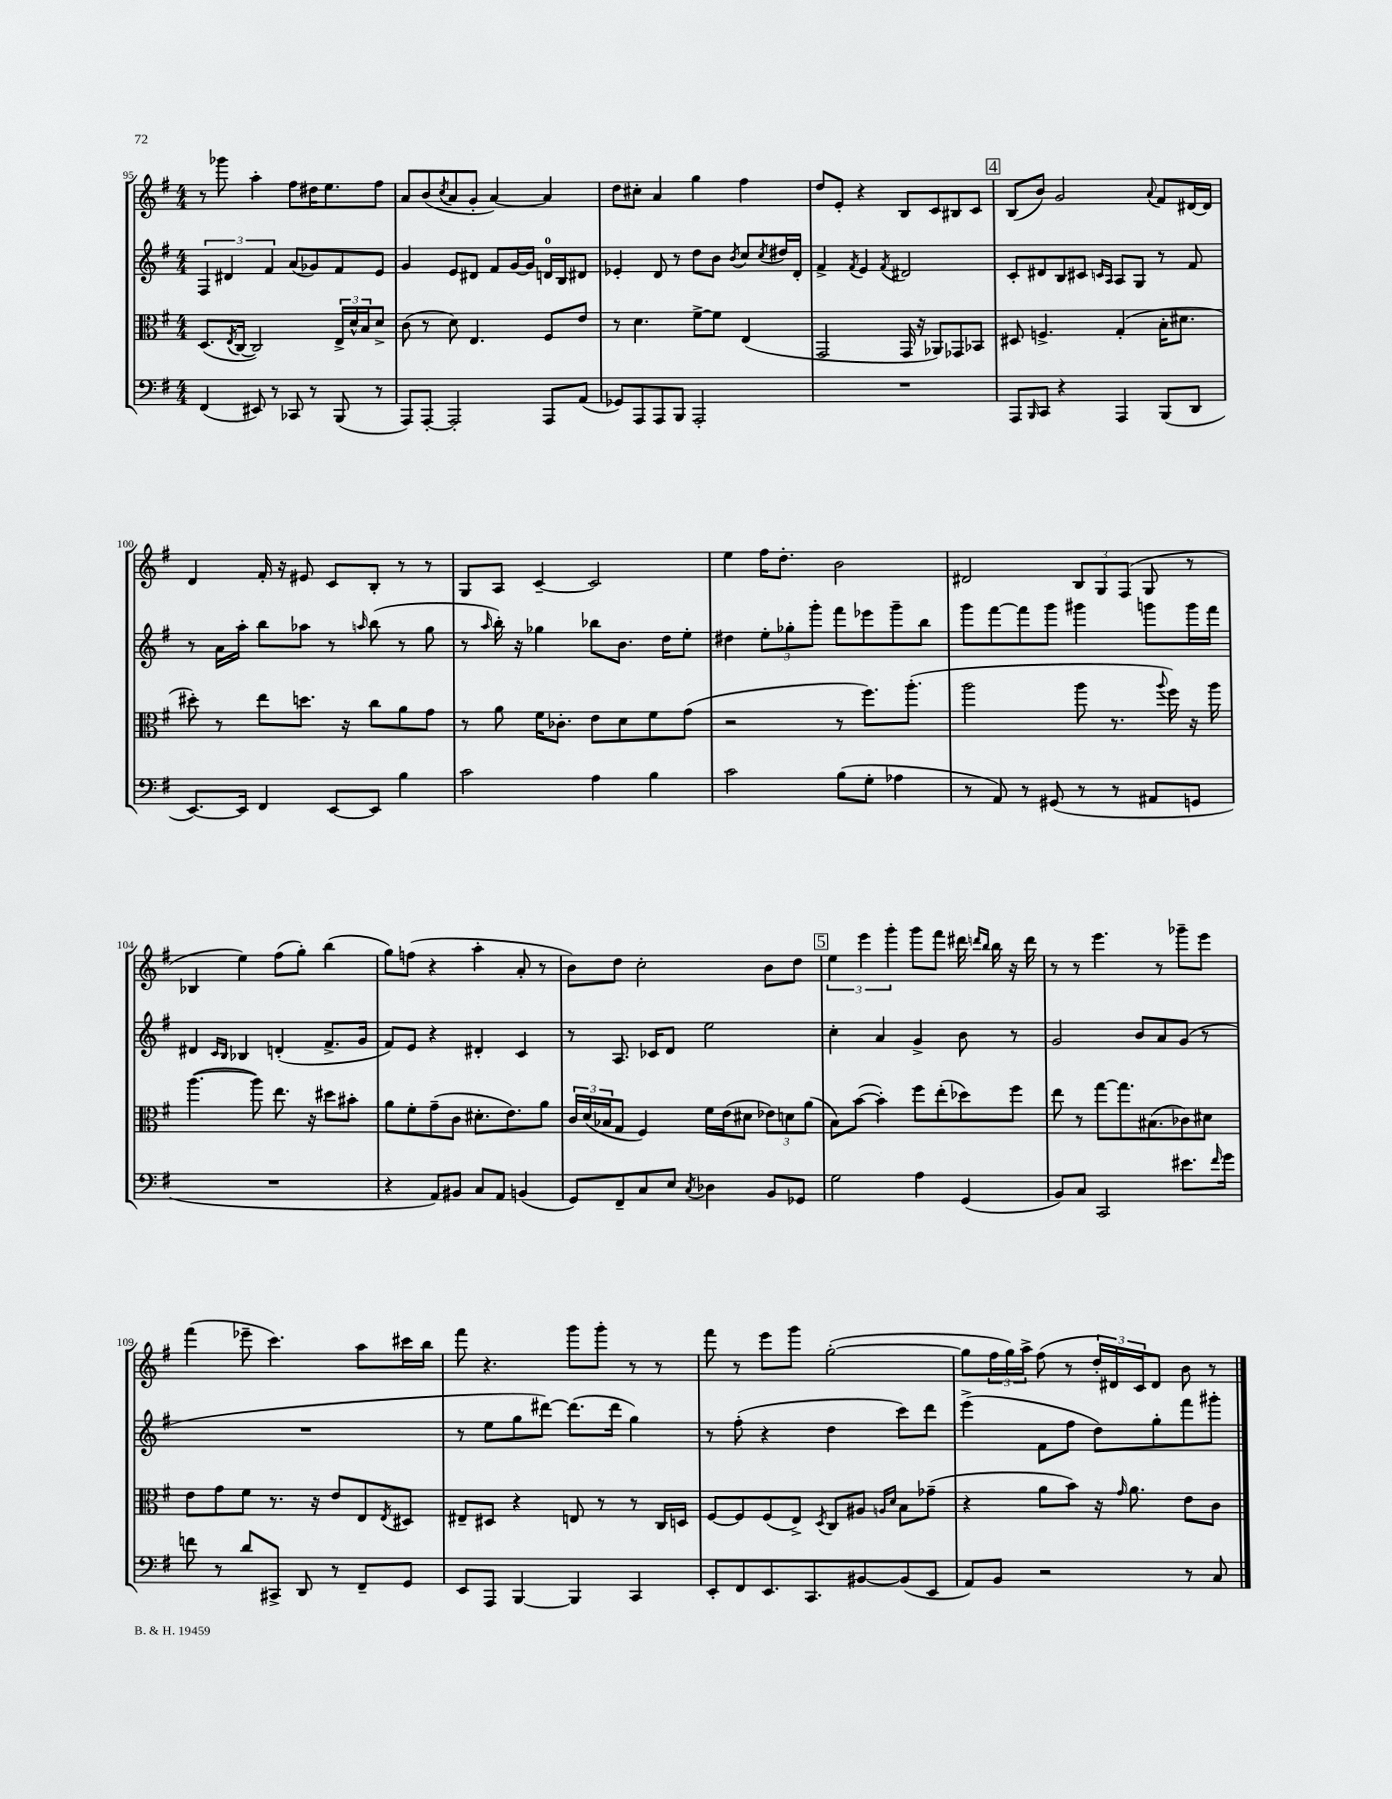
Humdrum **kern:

**kern	**kern	**kern	**kern
*staff4	*staff3	*staff2	*staff1
*clefF4	*clefC3	*clefG2	*clefG2
*k[f#]	*k[f#]	*k[f#]	*k[f#]
*M4/4	*M4/4	*M4/4	*M4/4
(4FF#/	(8.D/L	6F#/	8r
.	.	.	8ggg-\
.	.	6d#/	.
.	8qE/	.	.
.	[16C/Jk	.	.
8EE#/)	2C/])	.	4aa'\
.	.	6f#/	.
8r	.	.	.
8CC-/	.	(8a/L	8ff#\L
8r	.	8g-/)	16dd#\K
.	.	.	8.ee\
(8BBB/	24E^/LL	8f#/	.
.	24d^^/	.	.
.	24B/J	.	.
8r	8d^/J	8e/J	8ff#\J
=	=	=	=
8AAA/L)	(8c\	4g/	8a/L
[8AAA'/J	8r	.	(8b/
.	.	.	8qcc/
2AAA'/]	8d\)	8e/L	8a/
.	4.E/	8d#/J	8g'/J
.	.	8f#/L	[4a/)
.	.	[16g/L	.
.	.	16g/]JJ	.
8AAA/L	8F#/L	16d/LL	4a/]
.	.	16B/J	.
(8AA/J	8e/J	8d#/J	.
=	=	=	=
8GG-/L)	8r	4e-'/	8dd\L
8AAA/	4.d\	.	8cc#'\J
8AAA/	.	8d/	4a/
8BBB/J	.	8r	.
2AAA'/	[8f#^\L	8dd\L	4gg\
.	8f#\]J	8b\J	.
.	.	8qb/	.
.	(4E/	8cc/L	4ff#\
.	.	8qcc/	.
.	.	16dd#/L	.
.	.	16d'/JJ	.
=	=	=	=
1r	2GG/	4f#^/	8dd/L
.	.	.	8e'/J
.	.	8qf#/	.
.	.	4e/	4r
.	.	8qf#/	.
.	16GG/	2d#/	8B/L
.	16r	.	.
.	8AA-/L)	.	8c/
.	8GG-/	.	8B#/
.	8BB-/J	.	8c/J
=	=	=	=
8AAA/L	8D#/	8c'/L	(8B/L
16qqBBB/	.	.	.
8CC/J	4.F^/	8d#/	8b/J)
4r	.	8B/	2g/
.	.	8c#/J	.
.	.	16qqc/LL	.
.	.	16qqA/JJ	.
4AAA/	(4G'/	8A/L	.
.	.	8G/J	.
.	.	.	8qqa/
(8BBB/L	16B'\LK	8r	8f#/L
.	8.d#\J	.	.
8DD/J	.	8f#/	[16d#/L
.	.	.	16d#/]JJ
=	=	=	=
[8.EE/L)	8dd#'\)	8r	4d/
.	8r	16a\LL	.
16EE/]Jk	.	16aa'\JJ	.
4FF#/	8ee\L	8bb\L	16f#'/
.	.	.	16r
.	8.dd\J	8aa-\J	8e#/
[8EE/L	.	8r	8c/L
.	16r	.	.
.	.	16qqaa/	.
8EE/]J	8cc\L	(8bb\	8B'/J
4B\	8a\	8r	8r
.	8g\J	8gg\	8r
=	=	=	=
2c\	8r	8r	8G/L
.	.	16qqaa/	.
.	8a\	16bb'\)	8A/J
.	.	16r	.
.	16f#\LK	4gg-\	[4c~/
.	8.c-'\J	.	.
4A\	8e\L	8bb-\L	2c/]
.	8d\	8.b\J	.
4B\	8f#\	.	.
.	.	16dd\LK	.
.	(8g\J	8ee'\J	.
=	=	=	=
2c\	2r	4dd#\	4ee\
.	.	12ee'\L	16ff#\LK
.	.	.	8.dd'\J
.	.	12gg-'\	.
.	.	12ggg'\J	.
(8B\L	8r	8fff#\L	2b\
8G'\J	8.ff#\L)	8eee-\	.
4A-\	.	8ggg~\	.
.	(8.aa'\J	.	.
.	.	8bb\J	.
=	=	=	=
8r	2aa\	8ggg\L	2d#/
8AA/)	.	[8fff#\	.
8r	.	8fff#\]	.
(8GG#/	.	8ggg\J	.
8r	8aa\	4ggg#\	12B/L
.	.	.	12G/
8r	8.r	.	.
.	.	.	(12F#/J
8AA#/L	.	8ggg\L	8G/
.	8qqaa/	.	.
.	16ff#\)	.	.
8GG/J	16r	16ggg\L	8r
.	16aa\	16fff#\JJ	.
=	=	=	=
1r	([4.aa\	4d#/	4B-/
.	.	16qqc/LL	.
.	.	16qqB/JJ	.
.	.	4B-/	4ee\)
.	8aa\])	.	.
.	8.ee\	(4d'/	(8ff#\L
.	.	.	8gg'\J)
.	16r	.	.
.	8dd#\L	8.f#^/L	(4bb\
.	8b#'\J	.	.
.	.	16g/Jk	.
=	=	=	=
4r	8a\L	8f#/L)	8gg\L)
.	8f#'\	8e/J	(8ff\J
8AA/L)	(8g~\	4r	4r
8BB#/J	8c\J	.	.
8C/L	8.d#'\L	4d#'/	4aa'\
8AA/J	.	.	.
.	8.e\)	.	.
(4BB/	.	4c/	8a'/
.	8a\J	.	8r
=	=	=	=
8GG/L)	24c/LL	8r	8b\L)
.	(24d/	.	.
.	24B-/J	.	.
8FF#~/	8G/J	8.A/	8dd\J
8C/	4F#/)	.	2cc'\
.	.	16c-/LK	.
8E/J	.	8d/J	.
8qC/	.	.	.
4D-\	16f#\LL	2ee\	.
.	(16e\J	.	.
.	8d#\J	.	.
8BB/L	12e-\L)	.	8b\L
.	12d\	.	.
8GG-/J	.	.	8dd\J
.	(12a\J	.	.
=	=	=	=
2G\	8B\L)	4cc'\	6ee\
.	([8b\J	.	.
.	.	.	6eee\
.	4b'\])	4a/	.
.	.	.	6ggg'\
4A\	8ff#\L	4g^/	8ggg\L
.	(8ee'\	.	8fff#\J
(4GG/	8dd-\)	8b\	16ddd#\
.	.	.	16qqddd/LL
.	.	.	16qqbb/JJ
.	.	.	16bb\
.	8ff#\J	8r	16r
.	.	.	16ddd\
=	=	=	=
8BB/L)	8ee\	2g/	8r
8C/J	8r	.	8r
2CC/	[8gg\L	.	4.eee\
.	8.gg\]	.	.
.	.	8b/L	.
.	(8.B#\	.	.
.	.	8a/	8r
8.e#\L	8c-\)	(8g/J	8ggg-~\L
.	8d#\J	8r	8eee\J
16qqf#/	.	.	.
16g\Jk	.	.	.
=	=	=	=
8f\	8e\L	1r	(4fff#\
8r	8g\	.	.
8d/L	8f#\J	.	8eee-~\
8CC#^/J	8.r	.	4.ccc\)
8DD/	.	.	.
.	16r	.	.
8r	8e/L	.	.
8FF#~/L	8E/	.	8aa\L
.	8qE/	.	.
8GG/J	8D#/J	.	16ccc#\L
.	.	.	16bb\JJ
=	=	=	=
8EE/L	8E#~/L	8r	8fff#\
8AAA/J	8D#/J	8ee\L	4.r
[4BBB/	4r	8gg\	.
.	.	[8ddd#\J)	.
4BBB/]	8E/	(8.ddd#\]L	8ggg\L
.	8r	.	8ggg'\J
.	.	16ddd#\Jk	.
4CC/	8r	4gg\)	8r
.	16C/LL	.	8r
.	16D/JJ	.	.
=	=	=	=
8EE'/L	[8F#/L	8r	8fff#\
8FF#/	8F#/]	(8ff#'\	8r
8.EE/	(8F#/	4r	8eee\L
.	8E^/J)	.	8ggg\J
8.CC/	.	.	.
.	8qD/	.	.
.	8C/L	4dd\	([2gg'\
[8BB#/	8A#/J	.	.
.	16qqA/LL	.	.
.	16qqd/JJ	.	.
(8BB#/]	8B\L	8ccc\L)	.
8EE/J	(8g-~\J	8ddd\J	.
=	=	=	=
8AA/L)	4r	(4eee^\	8gg\]L
8BB/J	.	.	24ff#\L
.	.	.	24gg\)
.	.	.	24aa^\JJ
2r	8a\L	8f#\L	(8ff#\
.	8b\J)	8ff#\J	8r
.	16r	8dd\L)	24dd'/LL
.	.	.	24d#/)
.	16qqg/	.	.
.	8.a\	.	.
.	.	.	24c/J
.	.	8gg'\	8d#/J
8r	8e\L	8fff#\	8b\
8C/	8c\J	8ggg#'\J	8r
==	==	==	==
*-	*-	*-	*-
